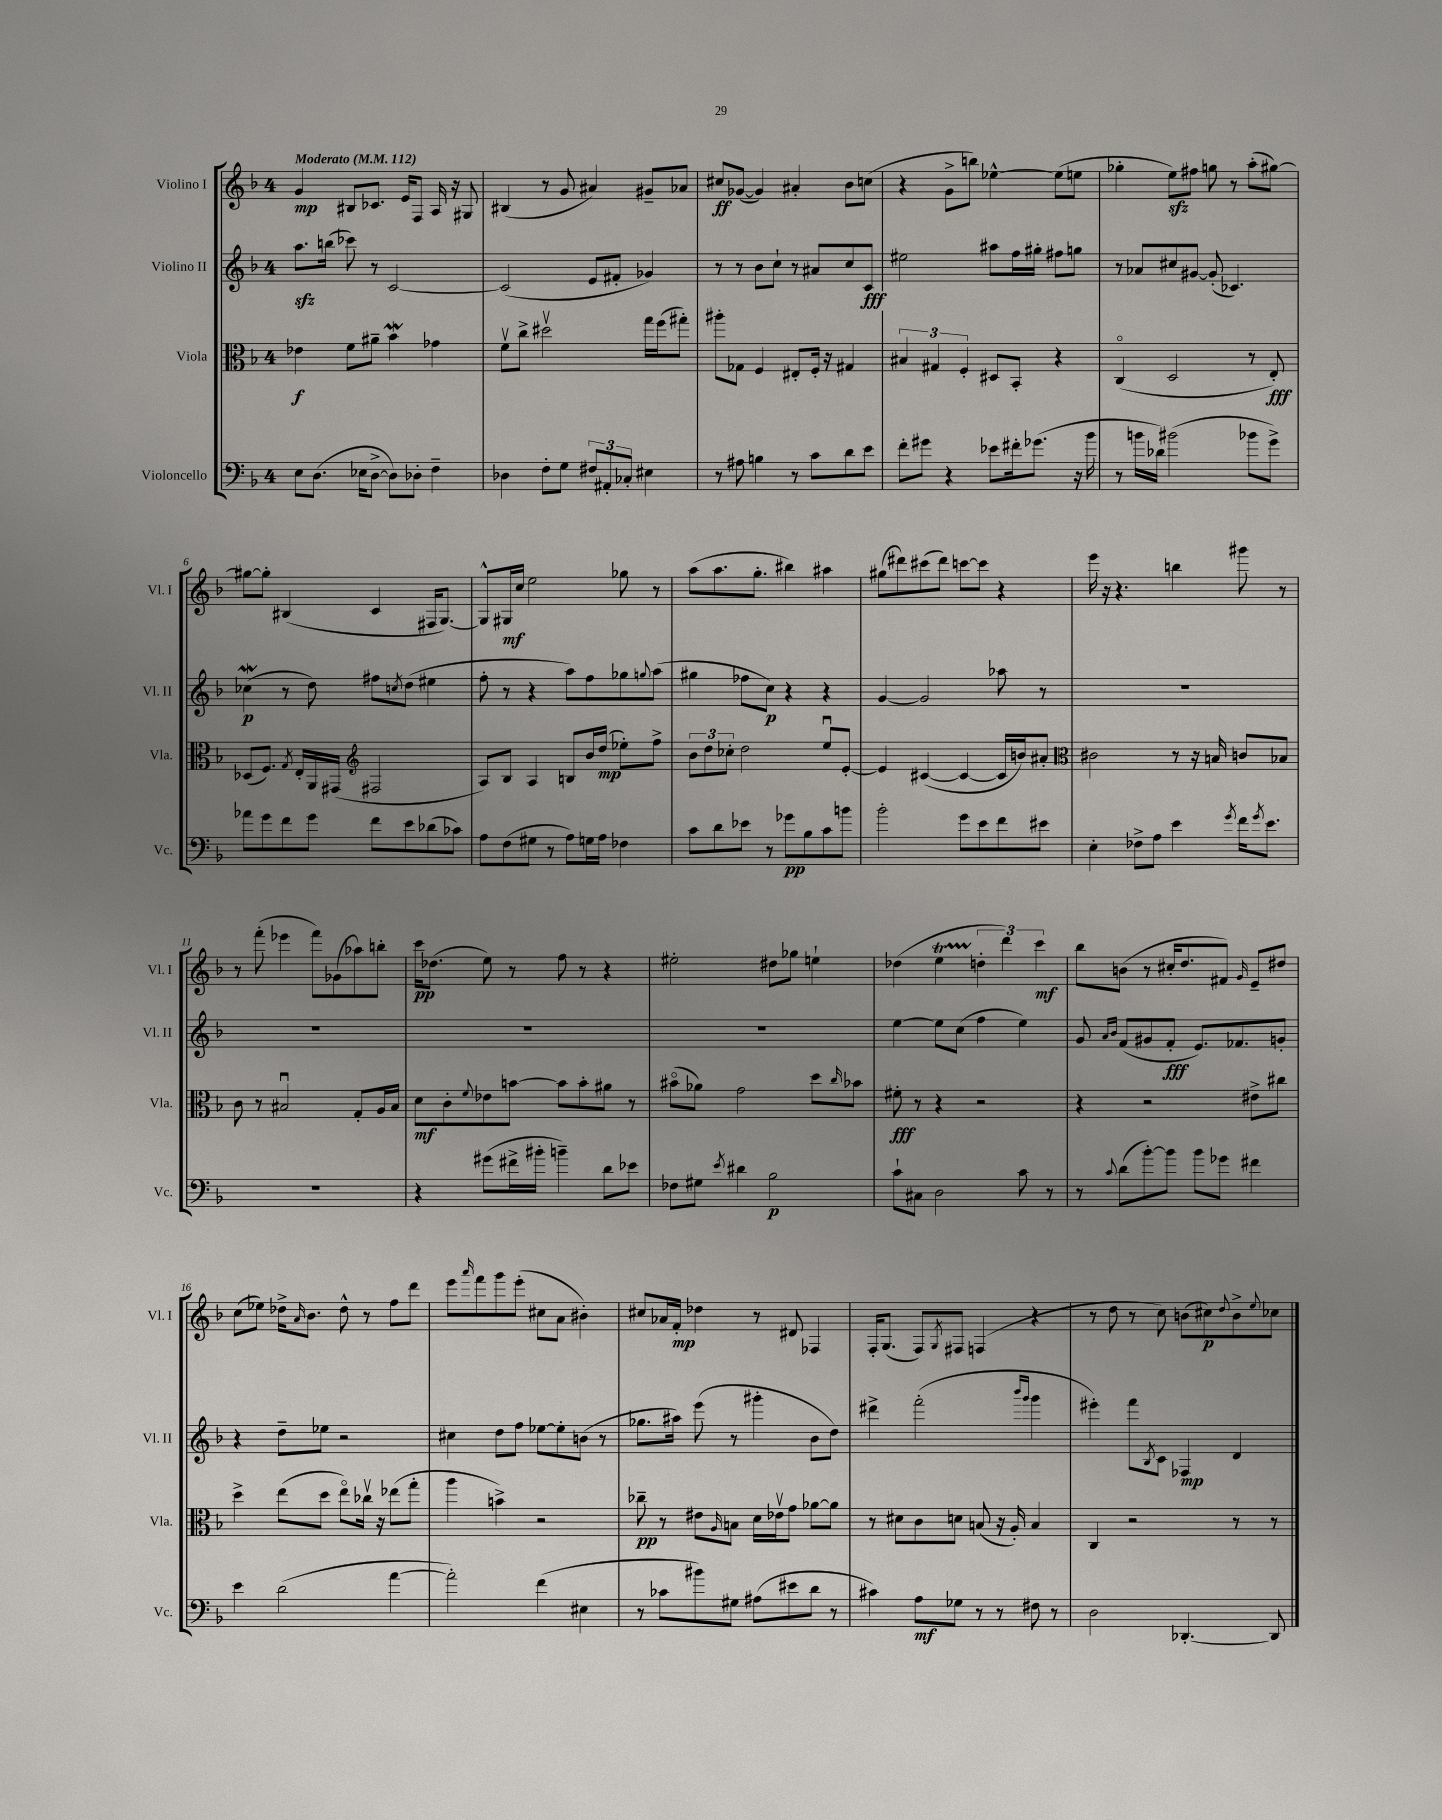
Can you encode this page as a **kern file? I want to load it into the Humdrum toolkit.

**kern	**dynam	**kern	**dynam	**kern	**dynam	**kern	**dynam
*part4	*part4	*part3	*part3	*part2	*part2	*part1	*part1
*staff4	*staff4	*staff3	*staff3	*staff2	*staff2	*staff1	*staff1
*I"Violoncello	*	*I"Viola	*	*I"Violino II	*	*I"Violino I	*
*I'Vc.	*	*I'Vla.	*	*I'Vl. II	*	*I'Vl. I	*
*clefF4	*	*clefC3	*	*clefG2	*	*clefG2	*
*k[b-]	*	*k[b-]	*	*k[b-]	*	*k[b-]	*
*M4/4	*	*M4/4	*	*M4/4	*	*M4/4	*
*MM112	*	*MM112	*	*MM112	*	*MM112	*
=1	=1	=1	=1	=1	=1	=1	=1
!	!	!	!	!	!	!LO:TX:a:B:t=Moderato	!
8E\L	.	4e-X\	f	8.aazz\L	.	4g/	mp
(8.D\J	.	.	.	.	.	.	.
.	.	.	.	(16bbn\Jk	.	.	.
.	.	8f\L	.	8ccc-X\)	.	8B#X/L	.
16E-X\KL	.	.	.	.	.	.	.
[8D^\J	.	8a#X~\J	.	8r	.	8.c-X/J	.
8D\L])	.	4b-w\	.	[2c/	.	.	.
.	.	.	.	.	.	16e/KL	.
8D-X'\J	.	.	.	.	.	8F/J	.
4F~\	.	4g-X\	.	.	.	16A/	.
.	.	.	.	.	.	16r	.
.	.	.	.	.	.	8G#X/	.
=2	=2	=2	=2	=2	=2	=2	=2
4D-X\	.	8fv\L	.	(2c/]	.	(4B#X/	.
.	.	8cc^\J	.	.	.	.	.
8F'\L	.	2dd#Xv\	.	.	.	8r	.
8G\J	.	.	.	.	.	8g/	.
12F#X/L	.	.	.	8e/L	.	4a#X/)	.
12AA#X'/	.	.	.	.	.	.	.
.	.	.	.	8f#X'/J	.	.	.
12C-X'/J	.	.	.	.	.	.	.
4E#X\	.	16gg\LL	.	4g-X/)	.	8g#X~/L	.
.	.	(16ff\J	.	.	.	.	.
.	.	8gg#X'\J)	.	.	.	8a-X/J	.
=3	=3	=3	=3	=3	=3	=3	=3
8r	.	8aa#X'\L	.	8r	.	8cc#X/L	ff
8A#X\	.	8G-X\J	.	8r	.	([8g-X/J	.
4Bn\	.	4F/	.	8b-\L	.	4g-/])	.
.	.	.	.	8cc`\J	.	.	.
8r	.	8E#X'/L	.	8r	.	4a#X'/	.
8c\L	.	16F'/Jk	.	8a#X/L	.	.	.
.	.	16r	.	.	.	.	.
8d\	.	4G#X/	.	8cc/	.	8b-\L	.
8e\J	.	.	.	8c/J	fff	(8ccn\J	.
=4	=4	=4	=4	=4	=4	=4	=4
8f'\L	.	6B#X/	.	2ee#X\	.	4r	.
8g#X\J	.	.	.	.	.	.	.
.	.	6G#X/	.	.	.	.	.
4r	.	.	.	.	.	8g^\L	.
.	.	6F'/	.	.	.	.	.
.	.	.	.	.	.	8bbn\J)	.
8e-X\L	.	8D#X/L	.	8aa#X\L	.	[4ee-X^^\	.
16f#X'\k	.	8BB-'/J	.	16ff\L	.	.	.
(8.g-X\J	.	.	.	16gg#X'\JJ	.	.	.
.	.	4r	.	8ff#X\L	.	(8ee-\L]	.
16r	.	.	.	8ggn\J	.	8een\J	.
16b-\	.	.	.	.	.	.	.
=5	=5	=5	=5	=5	=5	=5	=5
8r	.	(4C/	.	8r	.	4gg-X'\	.
16bn\LL	.	.	.	8a-X/L	.	.	.
16d-X\JJ)	.	.	.	.	.	.	.
(2b#X\	.	2D/	.	8cc#X/	.	8eezz\L)	.
.	.	.	.	[8g#X/J	.	8ff#X\J	.
.	.	.	.	(8g#'/]	.	8ggn\	.
.	.	.	.	4.c-X/)	.	8r	.
8b-X\L	.	8r	.	.	.	(8aa'\L	.
8g^\J)	.	8E'/)	fff	.	.	[8gg#X\J)	.
!!LO:LB:g=z
=6	=6	=6	=6	=6	=6	=6	=6
8a-X\L	.	(8D-X/L	.	(4cc-Xw\	p	8gg#X\L_	.
8g\	.	8.F/J)	.	.	.	8gg#'\J]	.
8f\	.	.	.	8r	.	(4B#X/	.
.	.	8qG/	.	.	.	.	.
.	.	16E'/LL	.	.	.	.	.
8g\J	.	16AA/	.	8dd\)	.	.	.
.	.	(16GG#X/JJ	.	.	.	.	.
*	*	*clefG2	*	*	*	*	*
8f\L	.	2F#X/	.	8ff#X\L	.	4c/	.
.	.	.	.	8qccn/	.	.	.
8e\	.	.	.	(8dd\J	.	.	.
(8d-X\	.	.	.	4ee#X\	.	16F#X/KL	.
.	.	.	.	.	.	[8.G/J)	.
8c-X\J)	.	.	.	.	.	.	.
=7	=7	=7	=7	=7	=7	=7	=7
8A\L	.	8A/L)	.	8ff'\	.	8G^^/L]	.
(8F\	.	8B-/J	.	8r	.	16G#X/L	mf
.	.	.	.	.	.	16cc/JJ	.
8G#X\J	.	4A/	.	4r	.	2ee\	.
8r	.	.	.	.	.	.	.
8A\L)	.	8Bn/L	.	8aa\L)	.	.	.
16Gn\L	.	16b-/L	.	8ff\	.	.	.
16A\JJ	.	(16dd/JJ	mp	.	.	.	.
4F-X\	.	8ee-X'\L)	.	8gg-X\	.	8gg-X\	.
.	.	.	.	8qqggn/	.	.	.
.	.	8ff^\J	.	(8aa\J	.	8r	.
=8	=8	=8	=8	=8	=8	=8	=8
8c\L	.	12b-\L	.	4gg#X\	.	(8aa\L	.
.	.	12dd\	.	.	.	.	.
8d\	.	.	.	.	.	8.aa\	.
.	.	12cc-X'\J	.	.	.	.	.
8e-X\J	.	2dd\	.	8ff-X\L	.	.	.
.	.	.	.	.	.	8.gg'\J	.
8r	.	.	.	8cc\J)	p	.	.
8g-X\L	pp	.	.	4r	.	4bb#X\)	.
8B-\	.	.	.	.	.	.	.
8c\	.	8eeu/L	.	4r	.	4aa#X\	.
8bn\J	.	[8e'/J	.	.	.	.	.
=9	=9	=9	=9	=9	=9	=9	=9
2b-'\	.	4e/]	.	[4g/	.	(8gg#X\L	.
.	.	.	.	.	.	8ddd#X\)	.
.	.	([4c#X/	.	2g/]	.	(8ccc#X\	.
.	.	.	.	.	.	8ddd#\J)	.
8g\L	.	4c#/_	.	.	.	[8cccn\L	.
8e\	.	.	.	.	.	8ccc\J]	.
8f\	.	16c#/LL]	.	8aa-X\	.	4r	.
.	.	16bn/J)	.	.	.	.	.
8e#X\J	.	8a#X'/J	.	8r	.	.	.
=10	=10	=10	=10	=10	=10	=10	=10
*	*	*clefC3	*	*	*	*	*
4E'\	.	2c#X\	.	1r	.	16eee\	.
.	.	.	.	.	.	16r	.
.	.	.	.	.	.	4.r	.
8F-X^\L	.	.	.	.	.	.	.
8A\J	.	.	.	.	.	.	.
4e\	.	8r	.	.	.	4bbn\	.
.	.	16r	.	.	.	.	.
.	.	16Bn/	.	.	.	.	.
8qg/	.	.	.	.	.	.	.
16f\KL	.	8cn/L	.	.	.	8ggg#X\	.
8qg/	.	.	.	.	.	.	.
8.e\J	.	.	.	.	.	.	.
.	.	8B-X/J	.	.	.	8r	.
!!LO:LB:g=z
=11	=11	=11	=11	=11	=11	=11	=11
1r	.	8c\	.	1r	.	8r	.
.	.	8r	.	.	.	(8fff'\	.
.	.	2B#Xu/	.	.	.	4eee-X\	.
.	.	.	.	.	.	8fff\L)	.
.	.	.	.	.	.	(8g-X\	.
.	.	8G'/L	.	.	.	8aa-X\)	.
.	.	16A/L	.	.	.	8bbn'\J	.
.	.	16B#/JJ	.	.	.	.	.
=12	=12	=12	=12	=12	=12	=12	=12
4r	.	8d\L	mf	1r	.	16ccc\KL	pp
.	.	.	.	.	.	(8.dd-X\J	.
.	.	8c'\	.	.	.	.	.
.	.	8qqf/	.	.	.	.	.
(8g#X\L	.	8e-X\	.	.	.	8ee\)	.
16f#X^\L	.	[8bn\J	.	.	.	8r	.
16b#X'\JJ	.	.	.	.	.	.	.
4bn~\)	.	8b\L]	.	.	.	8ff\	.
.	.	8b'\	.	.	.	8r	.
8d\L	.	8a#X\J	.	.	.	4r	.
8e-X\J	.	8r	.	.	.	.	.
=13	=13	=13	=13	=13	=13	=13	=13
8F-X\L	.	(8b#X\L	.	1r	.	2ee#X'\	.
8G#X\J	.	8a-X\J)	.	.	.	.	.
8qe/	.	.	.	.	.	.	.
4d#X\	.	2g\	.	.	.	.	.
2B-\	p	.	.	.	.	8dd#X\L	.
.	.	.	.	.	.	8gg-X\J	.
.	.	8dd\L	.	.	.	4een`\	.
.	.	16qqcc/	.	.	.	.	.
.	.	8b-X\J	.	.	.	.	.
=14	=14	=14	=14	=14	=14	=14	=14
8c`\L	.	8f#X'\	fff	[4ee\	.	(4dd-X\	.
8C#X\J	.	8r	.	.	.	.	.
2D\	.	4r	.	8ee\L]	.	4eet\	.
.	.	.	.	(8cc\J	.	.	.
.	.	2r	.	4ff\	.	6ddn'\	.
.	.	.	.	.	.	6ddd\)	.
8c\	.	.	.	4ee\)	.	.	.
.	.	.	.	.	.	6ccc\	mf
8r	.	.	.	.	.	.	.
=15	=15	=15	=15	=15	=15	=15	=15
8r	.	4r	.	8g/	.	8bb-\L	.
.	.	.	.	16qqa/LL	.	.	.
8qqc/	.	.	.	16qqb-/JJ	.	.	.
(8d\L	.	.	.	(8f/L	.	(8bn\J	.
[8b-'\)	.	2r	.	8g#X/	.	8r	.
8b-\J]	.	.	.	8f'/J	fff	16cc#X'/KL	.
.	.	.	.	.	.	8.dd/	.
8b-\L	.	.	.	8.e/L)	.	.	.
8g-X\J	.	.	.	.	.	8f#X/J)	.
.	.	.	.	8.f-X/	.	.	.
.	.	.	.	.	.	16qqg/	.
4f#X\	.	8e#X^\L	.	.	.	8e~/L	.
.	.	8cc#X\J	.	8gn'/J	.	8dd#X/J	.
!!LO:LB:g=z
=16	=16	=16	=16	=16	=16	=16	=16
4e\	.	4dd^\	.	4r	.	(8cc\L	.
.	.	.	.	.	.	8ee-X\J)	.
(2d\	.	(8ee\L	.	8dd~\L	.	16dd-X^\KL	.
.	.	.	.	.	.	16qqa/	.
.	.	.	.	.	.	8.b-\J	.
.	.	8dd\J	.	8ee-X\J	.	.	.
.	.	8ee\L)	.	2r	.	8dd-^^\	.
.	.	16cc-Xv\Jk	.	.	.	8r	.
.	.	16r	.	.	.	.	.
[4a\	.	(8ee-X\L	.	.	.	8ff\L	.
.	.	8gg'\J	.	.	.	8ddd\J	.
=17	=17	=17	=17	=17	=17	=17	=17
2a'\])	.	4aa\	.	4cc#X\	.	8eee\L	.
.	.	.	.	.	.	16qqaaa/	.
.	.	.	.	.	.	8fff\	.
.	.	4bn^\)	.	8dd\L	.	8ggg\	.
.	.	.	.	8ff\J	.	(8eee'\J	.
(4f\	.	2r	.	[8ee-X\L	.	8cc#X\L	.
.	.	.	.	8ee-'\]	.	8a\J	.
4E#X\	.	.	.	(8bn\J	.	4b#X'\)	.
.	.	.	.	8r	.	.	.
=18	=18	=18	=18	=18	=18	=18	=18
8r	.	8cc-X~\	pp	8.gg-X\L	.	8cc#X/L	.
8c-X\L	.	8r	.	.	.	16a-X/L	.
.	.	.	.	16aa#X\Jk)	.	16f'/JJ	mp
8b#X\)	.	8e#X\L	.	(8eee\	.	4dd-X\	.
.	.	16qqA/	.	.	.	.	.
8G#X\J	.	8Bn\J	.	8r	.	.	.
(8A#X\L	.	16d\LL	.	4ggg#X'\	.	8r	.
.	.	16e-Xv\J	.	.	.	.	.
8e#X\	.	8g\J	.	.	.	8d#X/	.
8d\J	.	[8a-X\L	.	8b-\L	.	4F-X/	.
8r	.	8a-\J]	.	8dd\J)	.	.	.
=19	=19	=19	=19	=19	=19	=19	=19
4c#X\)	.	8r	.	4ddd#X^\	.	16F'/KL	.
.	.	.	.	.	.	(8.G/J	.
.	.	8d#X\L	.	.	.	.	.
8A\L	mf	8c\	.	(2fff'\	.	8F/L)	.
.	.	.	.	.	.	8qG/	.
8G-X\J	.	8dn\J	.	.	.	8F#X/J	.
8r	.	(8Bn/	.	.	.	(4Fn/	.
8r	.	16r	.	.	.	.	.
.	.	16A'/)	.	.	.	.	.
.	.	.	.	16qqbbb-/LL	.	.	.
.	.	.	.	16qqggg/JJ	.	.	.
8F#X\	.	4B/	.	4ggg\	.	4r	.
8r	.	.	.	.	.	.	.
=20	=20	=20	=20	=20	=20	=20	=20
2D\	.	4C/	.	4eee#X'\)	.	8r	.
.	.	.	.	.	.	8dd\	.
.	.	2r	.	8fff\L	.	8r	.
.	.	.	.	8qB-/	.	.	.
.	.	.	.	8c\J	.	8cc\)	.
[4.DD-X'/	.	.	.	4F-X/	mp	(8bn\L	.
.	.	.	.	.	.	8cc#X\)	p
.	.	.	.	.	.	8qqdd/	.
.	.	8r	.	4d/	.	8b^\	.
.	.	.	.	.	.	8qqee/	.
8DD-/]	.	8r	.	.	.	8cc-X\J	.
==	==	==	==	==	==	==	==
*-	*-	*-	*-	*-	*-	*-	*-
